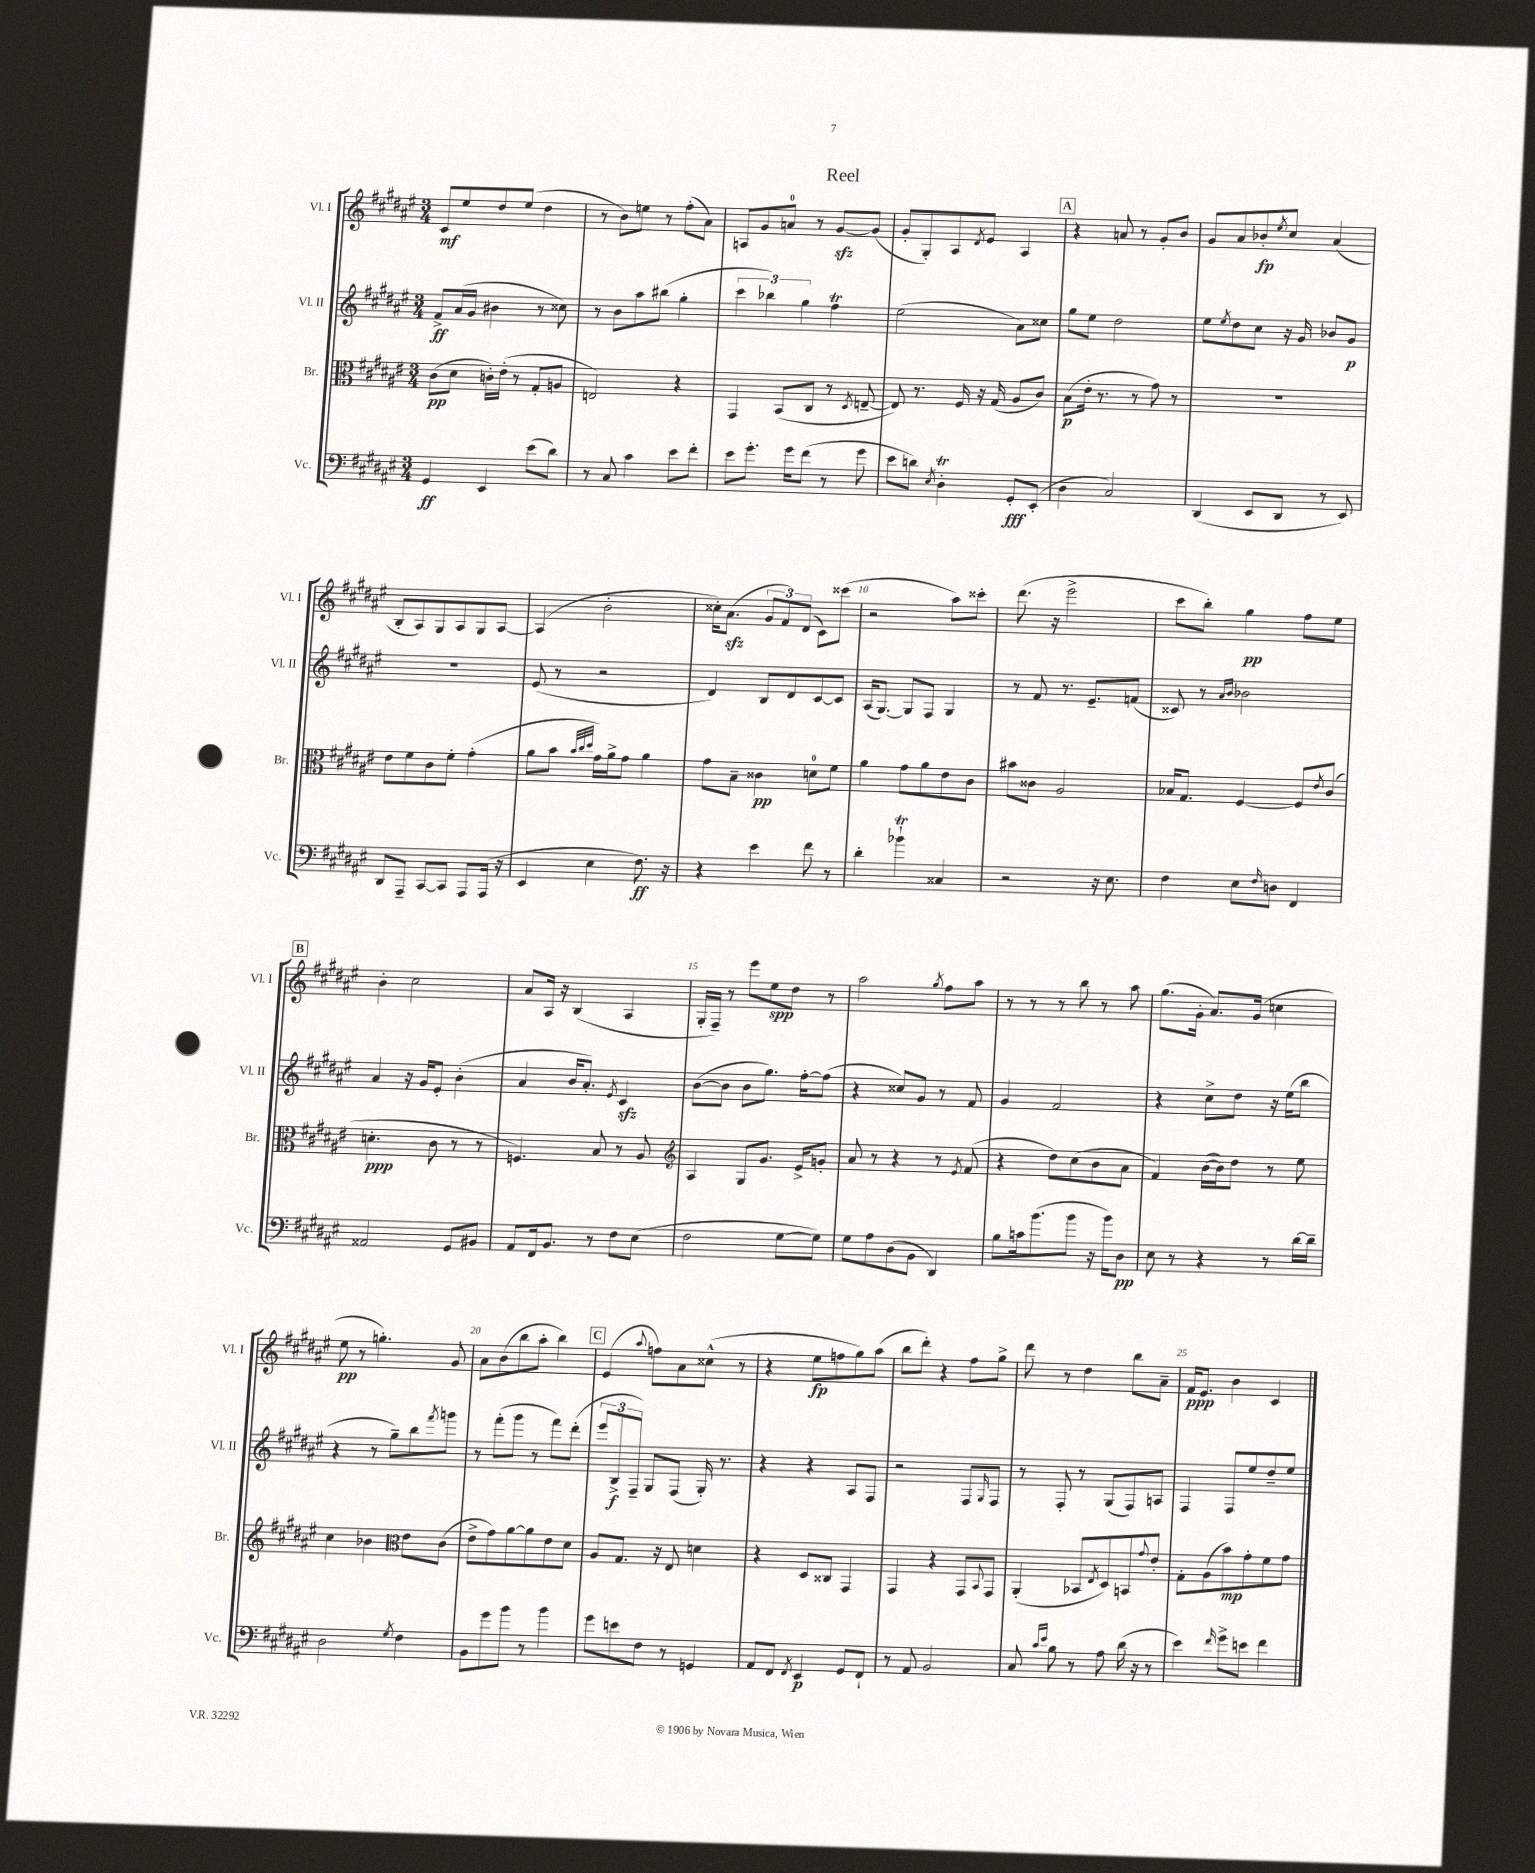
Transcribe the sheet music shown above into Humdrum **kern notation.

**kern	**kern	**kern	**kern
*staff4	*staff3	*staff2	*staff1
*clefF4	*clefC3	*clefG2	*clefG2
*k[f#c#g#d#a#e#]	*k[f#c#g#d#a#e#]	*k[f#c#g#d#a#e#]	*k[f#c#g#d#a#e#]
*M3/4	*M3/4	*M3/4	*M3/4
4GG#	(8c#	8f#^	8c#
.	8d#	(16a#	8ee#
.	.	16g#	.
4EE#	16c')	4b#	8dd#
.	(16e#'	.	.
.	8r	.	(8ee#
(8e#	8G#'	8r	4dd#
8d#)	8A	8cc##)	.
=	=	=	=
8r	2E)	8r	8r
8C#	.	8b	8b)
4c#	.	8aa#	8ee
.	.	(8bb#	8r
8e#	4r	4gg#'	(8ff#'
8f#'	.	.	8a#)
=	=	=	=
8e#	4GG#	6ccc#	8A
8.g#'	.	.	8g#
.	.	6bb-)	.
.	(8BB	.	8a
16g#	.	.	.
.	.	6gg#	.
(8f#	8C#	.	8r
8r	8r	4ff#	[8g#
.	8qD#	.	.
8g#	[8E~	.	(8g#]
=	=	=	=
8e#	8E])	(2ee#	8g#'
8d)	8.r	.	8G#')
8qE#	.	.	.
4D#'	.	.	8A#
.	16F#	.	.
.	.	.	8qd#
.	16r	.	8e#
.	(16G#	.	.
8GG#'	8A#	8a#)	4A#
(8EE#'	8c#)	8cc##	.
=	=	=	=
4D#	(8B	8gg#	4r
.	16e#'	8ee#	.
.	8.r	.	.
2C#)	.	2dd#	8a
.	8r	.	8r
.	8g#)	.	8g#'
.	8r	.	8b
=	=	=	=
(4DD#	2.r	8ee#	8g#
.	.	8qee#	.
.	.	8dd#	8a#
8EE#	.	8cc#	8b-'
.	.	.	8qee#
8DD#	.	16r	8cc#
.	.	16g#	.
8r	.	8b-	(4a#
8EE#)	.	8g#	.
=	=	=	=
8DD#	8e#	2.r	8B'
8AAA#~	8f#	.	8A#)
[8CC#	8c#	.	8G#
8CC#]	8f#'	.	8A#
8AAA#	(4g#'	.	8G#
(16AAA#	.	.	[8A#
16r	.	.	.
=	=	=	=
4EE#	8a#	(8e#	(4A#]
.	8b	8r	.
.	32qqb	.	.
.	32qqcc#	.	.
.	32qqdd#	.	.
4E#	16g#)	2r	2b'
.	16a#^	.	.
.	8g#	.	.
8.F#)	4a#	.	.
16r	.	.	.
=	=	=	=
4r	8g#	4d#)	16cc##')
.	.	.	(8.a#
.	8B~	.	.
4e#	4c##	8B	12g#
.	.	.	12f#)
.	.	8d#	.
.	.	.	(12d#
8f#	8d	[8c#	8c#)
8r	8f#	8c#]	(8ccc##
=	=	=	=
4d#'	4a#	(16A#	2r
.	.	[8.G#)	.
4b-`	8g#	8G#]	.
.	8a#	8F#	.
4C##	8e#	4G#	8aa#)
.	8c#	.	8ccc##'
=	=	=	=
2r	8b#	8r	(8.ddd#
.	8c##	8f#	.
.	.	.	16r
.	2A#	8.r	2eee#^
.	.	8.e#~	.
16r	.	.	.
8.E#	.	.	.
.	.	(8f	.
=	=	=	=
4F#	16B-	8c##)	8ccc#
.	8.G#	.	.
.	.	8r	8bb')
.	.	16qqa#	.
.	.	16qqb	.
8E#	[4F#	2b-	4gg#
16qqF#	.	.	.
8D	.	.	.
4FF#	8F#]	.	8ff#
.	8qe#	.	.
.	(8c#	.	8ee#
=	=	=	=
2AA##	4.d'	4a#	4b'
.	.	16r	2cc#
.	.	16g#	.
.	8c#	8e#'	.
8GG#	8r	(4b'	.
8BB#	8r	.	.
=	=	=	=
8AA#	4.F)	4a#	8a#
16FF#	.	.	16A#
8.BB	.	.	16r
.	.	16b	(4B
.	.	8.a#')	.
8r	8B	.	.
.	.	8qe#	.
8F#	8r	4c#	4A#
(8E#	8A#	.	.
=	=	=	=
*	*clefG2	*	*
2F#	4A#	([8b	16G#'
.	.	.	16F#~)
.	.	8b]	8r
.	8G#	8b	8eee#
.	8.g#	8.gg#)	8ee#
[8G#	.	.	8dd#
.	16e#^	[16ff#'	.
8G#])	8g'	(8ff#]	8r
=	=	=	=
8G#	8a#	4r	2aa#
8A#	8r	.	.
(8D#	4r	8cc##)	.
8BB	.	8g#	.
.	.	.	8qgg#
4DD#)	8r	8r	8ff#
.	8qe#	.	.
.	(8f#	8f#	8aa#
=	=	=	=
8B	4r	4g#	8r
16c	.	.	8r
(8.b	.	.	.
.	8dd#)	2f#	8r
8b	(8cc#	.	8bb
16r	8b	.	8r
16b)	.	.	.
8D#	8a#	.	8aa#
=	=	=	=
8E#	4f#)	4r	(8.gg#
8r	.	.	.
.	.	.	16g#'
4r	([16b	8cc#^	8.a#)
.	16b])	.	.
.	8dd#	8dd#	.
.	.	.	(16g#
8r	8r	16r	4cc
.	.	(16ee#	.
[16d#	8ee#	8bb	.
16d#~]	.	.	.
=	=	=	=
2D#	4cc#	4r	8ee#
.	.	.	8r
.	4b-	8r	4.gg')
.	.	8gg#~)	.
*	*clefC3	*	*
8qG#	.	.	.
4F#	8e#	8bb	.
.	.	8qfff#	.
.	(8c#	8ggg	8g#
=	=	=	=
8BB	8e#^	8r	8a#
8g#	8g#)	(8fff#'	(8b
8b	[8a#	8ggg#	8bb
8r	8a#]	8r	8aa#'
4b	8e#	8fff#)	4bb)
.	8d#	(8ddd#'	.
=	=	=	=
8g#	8A#	12eee#	(4e#
.	.	12B^	.
8e	8.G#	.	.
.	.	12F#~)	.
.	.	.	8qqaa#
8F#	.	8G#	8ff)
.	16r	.	.
8r	8E#	(8F#	8a#
4GG	4d	16G#')	(8cc##^^
.	.	8.r	.
.	.	.	8r
=	=	=	=
8AA#	4r	4r	4r
8FF#	.	.	.
8qFF#	.	.	.
4EE#	8D#	4r	8ee#
.	8C##	.	8ff
8GG#	4GG#	8A#	8gg#)
8FF#`	.	8F#	(8aa#
=	=	=	=
8r	4GG#	2r	8bb
8AA#	.	.	8ddd#')
2BB	4r	.	4r
.	8GG#	8F#	8ff#
.	8qqBB	16qqG#	.
.	8GG#	8F#	8gg#^
=	=	=	=
8C#	(4AA#'	8r	8ddd#
16qqc#	.	.	.
16qqe#	.	.	.
8B	.	8F#'	8r
8r	8BB-	8r	4dd#
.	8qE#	.	.
8A#	8D#)	(8G#	.
(16d#	8BB	8F#)	8bb
16r	.	.	.
.	8qqg#	.	.
8r	8e#'	8A	8a#~
=	=	=	=
4e#)	8G#'	4F#	16f#
.	.	.	8.e#
.	(8A#	.	.
16qqf#	.	.	.
8g#^	8b)	8F#	4b
8e	8g#'	8ee#	.
4f#	8f#	8dd#~	4c#
.	8g#	8ee#	.
==	==	==	==
*-	*-	*-	*-
